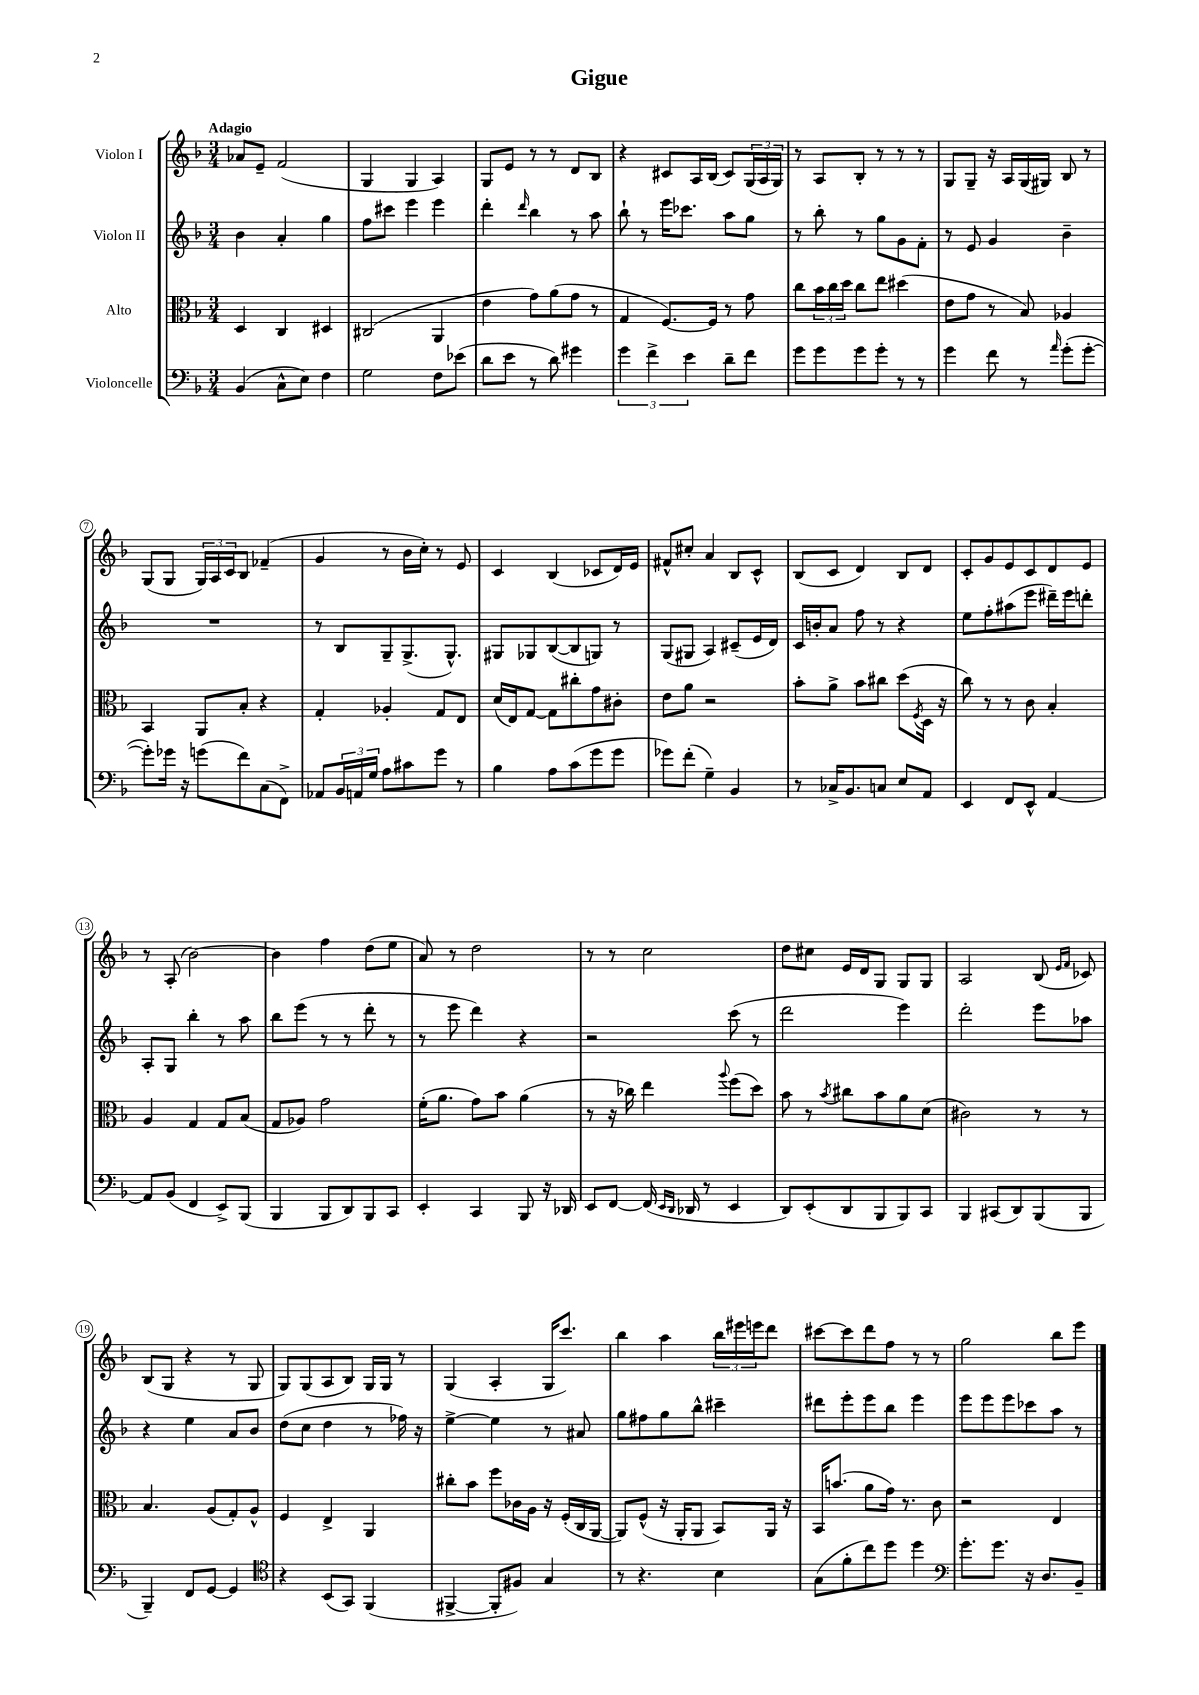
\header { title = "Gigue" }
<<
\new StaffGroup <<
\new Staff = "s0" \with { instrumentName = "Violon I" } {
    \clef treble \key f \major \numericTimeSignature \time 3/4 \tempo "Adagio"
    aes'8 e'8-- f'2( |
    g4 g4 a4) |
    g8 e'8 r8 r8 d'8 bes8 |
    r4 cis'8 a16 bes16( cis'8) \tuplet 3/2 { g16( a16 g16) } |
    r8 a8 bes8-. r8 r8 r8 |
    g8 g8-- r16 a16 g16( gis16) bes8 r8 |
    g8( g8 \tuplet 3/2 { g16) a16 c'16 } bes8 fes'4--( |
    g'4 r8 bes'16 c''16-.) r8 e'8 |
    c'4 bes4( ces'8 d'16) e'16 |
    fis'8-^ cis''8-. a'4 bes8 c'8-^ |
    bes8( c'8 d'4) bes8 d'8 |
    c'8-. g'8 e'8 c'8 d'8 e'8 |
    r8 a8-.( bes'2~) |
    bes'4 f''4 d''8( e''8 |
    a'8) r8 d''2 |
    r8 r8 c''2 |
    d''8 cis''8 e'16 d'16 g8 g8 g8 |
    a2 bes8( \grace { e'16 f'16 } ces'8) |
    bes8( g8 r4 r8 g8 |
    g8) g8( a8 bes8) g16 g16 r8 |
    g4( a4-. g16 c'''8.) |
    bes''4 a''4 \tuplet 3/2 { bes''16 eis'''16 e'''16 } d'''8 |
    cis'''8~ cis'''8 d'''8 f''8 r8 r8 |
    g''2 bes''8 e'''8 \bar "|." |
}
\new Staff = "s1" \with { instrumentName = "Violon II" } {
    \clef treble \key f \major \numericTimeSignature \time 3/4
    bes'4 a'4-. g''4 |
    f''8 cis'''8 e'''4 e'''4 |
    d'''4-. \grace { d'''16 } bes''4 r8 a''8 |
    bes''8-! r8 e'''16 ces'''8. a''8 g''8 |
    r8 bes''8-. r8 g''8 g'8 f'8-. |
    r8 e'8 g'4 bes'4-- |
    R2. |
    r8 bes8 g8-- g8.->( g8.-^) |
    gis8 ges8 bes8~( bes8 g8) r8 |
    g8( gis8 a4) cis'8--( e'16 d'16) |
    c'16 b'16-. a'8 f''8 r8 r4 |
    e''8 f''8-. ais''8( e'''8 dis'''16--) e'''16 d'''8-. |
    a8-. g8 bes''4-. r8 a''8 |
    bes''8 e'''8( r8 r8 d'''8-. r8 |
    r8 e'''8 d'''4) r4 |
    r2 c'''8( r8 |
    d'''2 e'''4) |
    d'''2-. e'''8 aes''8 |
    r4 e''4 a'8 bes'8 |
    d''8( c''8 d''4 r8 fes''16) r16 |
    e''4~-> e''4 r8 ais'8 |
    g''8 fis''8 g''8 bes''8-^ cis'''4-- |
    dis'''8 e'''8-. e'''8 bes''8 e'''4 |
    e'''8 e'''8 e'''8 ces'''8 a''8 r8 \bar "|." |
}
\new Staff = "s2" \with { instrumentName = "Alto" } {
    \clef alto \key f \major \numericTimeSignature \time 3/4
    d4 c4 dis4 |
    cis2( a,4 |
    e'4 g'8) a'8( g'8 r8 |
    g4 f8.~) f16 r8 g'8 |
    c''8 \tuplet 3/2 { bes'16 c''16 d''16 } c''8 e''8 dis''4( |
    e'8 g'8 r8 bes8) aes4 |
    bes,4 a,8 bes8-. r4 |
    g4-. aes4-. g8 e8 |
    d'16( e16) g8~ g8 cis''8-. g'8 cis'8-. |
    e'8 a'8 r2 |
    bes'8-. a'8-> bes'8 cis''8 d''8( \acciaccatura { f8 } d16 r16 |
    c''8) r8 r8 c'8 bes4-. |
    a4 g4 g8 bes8( |
    g8 aes8) g'2 |
    f'16-.( a'8. g'8) bes'8 a'4( |
    r8 r16 ces''16) e''4 \appoggiatura { a''8 } f''8( d''8) |
    bes'8 r8 \acciaccatura { bes'8 } cis''8 bes'8 a'8 d'8( |
    cis'2) r8 r8 |
    bes4. a8( g8-.) a8-^ |
    f4 e4-> a,4 |
    cis''8-. bes'8 f''8 ces'16 a16 r16 f16-.( c16 a,16~ |
    a,8) f8-^( r16 a,16-. a,8 bes,8) a,16 r16 |
    bes,16 b'8.( a'8 g'16) r8. c'8 |
    r2 e4 \bar "|." |
}
\new Staff = "s3" \with { instrumentName = "Violoncelle" } {
    \clef bass \key f \major \numericTimeSignature \time 3/4
    bes,4( c8-^ e8) f4 |
    g2 f8 ees'8( |
    d'8 e'8 r8 d'8) gis'4 |
    \tuplet 3/2 { g'4 f'4-> e'4 } d'8-- f'8 |
    g'8 g'8 g'8 g'8-. r8 r8 |
    g'4 f'8 r8 \grace { a'16 } g'8-.( g'8~-. |
    g'8-.) ges'16 r16 g'8( f'8) c8( f,8->) |
    aes,8 \tuplet 3/2 { bes,16 a,16 g16 } a8 cis'8 g'8 r8 |
    bes4 a8 c'8( g'8 g'8 |
    ges'8) f'8-.( g4--) bes,4 |
    r8 ces16-> bes,8. c8 e8 a,8 |
    e,4 f,8 e,8-^ a,4~ |
    a,8 bes,8( f,4 e,8->) bes,,8( |
    bes,,4 bes,,8 d,8) bes,,8 c,8 |
    e,4-. c,4 bes,,8 r16 des,16 |
    e,8 f,8~ f,16( \grace { e,16 d,16 } des,16 r8 e,4 |
    d,8) e,8-.( d,8 bes,,8 bes,,8) c,8 |
    bes,,4 cis,8( d,8) bes,,8( bes,,8 |
    bes,,4--) f,8 g,8~ g,4 |
    \clef tenor r4 bes,8( g,8) f,4( |
    fis,4~-> fis,8-. fis8) g4 |
    r8 r4. bes4 |
    g8( f'8-. c''8) d''8 d''4 |
    \clef bass g'8.-. g'8. r16 d8. bes,8-- \bar "|." |
}
>>
>>
\layout { \context { \Score \override BarNumber.stencil = #(make-stencil-circler 0.1 0.3 ly:text-interface::print) } }
